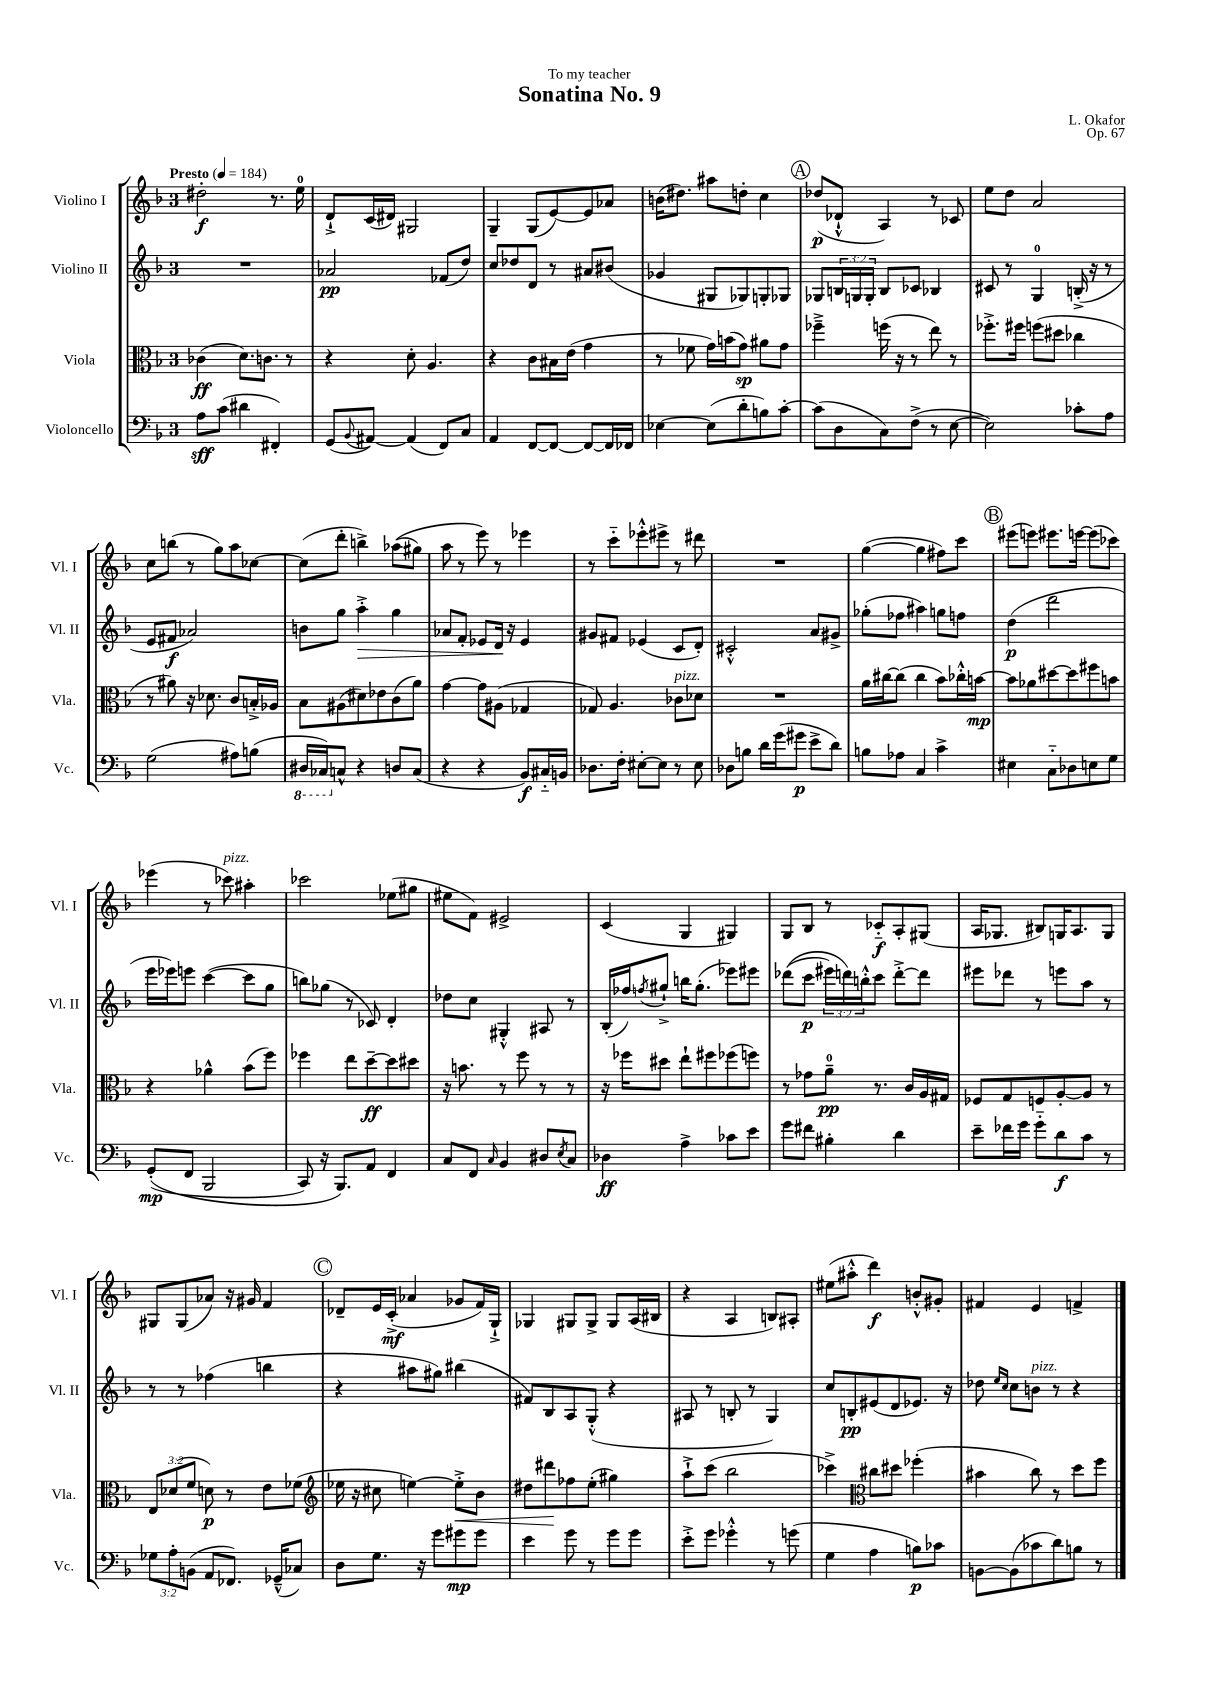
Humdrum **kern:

**kern	**kern	**kern	**kern
*staff4	*staff3	*staff2	*staff1
*clefF4	*clefC3	*clefG2	*clefG2
*k[b-]	*k[b-]	*k[b-]	*k[b-]
*M3/4	*M3/4	*M3/4	*M3/4
*MM184	*MM184	*MM184	*MM184
8A	(4c-	2.r	2dd#'
(8c	.	.	.
4d#	8.d)	.	.
.	8.c	.	.
4FF#')	.	.	8.r
.	8r	.	.
.	.	.	16ee
=	=	=	=
(8GG	4r	2a-	8d`^
8qqBB-	.	.	.
[8AA#)	.	.	(16c
.	.	.	16d#)
(4AA#]	8d'	.	2G#
.	4.A	.	.
8FF)	.	(8f-	.
8C	.	8dd)	.
=	=	=	=
4AA	4r	8cc	4G~
.	.	8dd-	.
[8FF	8c	8d	(8G
8FF_	16B#	8r	[8e)
.	(16e	.	.
8FF_	4g	8a#	8e]
16FF]	.	(8b#	8a-
16FF-	.	.	.
=	=	=	=
[4E-	8r	4g-	(16b
.	.	.	8.dd#)
.	8f-	.	.
(8E-]	16g)	8G#	8aa#
.	(16b	.	.
8d'	8g)	8G-)	8dd'
8B)	8a#	8G'	4cc
[8c'	8g	8G-	.
=	=	=	=
(8c]	4ff-~^	8G-	(8dd-
8D	.	24B	8d-`^^
.	.	24G	.
.	.	24G'	.
8C)	(16ff	8B	4A)
.	16r	.	.
(8F^	8r	8c-	.
8r	8ee)	4B-	8r
[8E	8r	.	8c-
=	=	=	=
2E])	8.ff-'^	8c#	8ee
.	.	8r	8dd
.	16ff#	.	.
.	(8ff	4G	2a
.	8dd#	.	.
8c-'	4cc-	(16B'^	.
.	.	16r	.
8A	.	8r	.
=	=	=	=
(2G	8r	8e	8cc
.	8a#)	8f#	(8bb
.	16r	2a-)	8r
.	8.d-	.	.
.	.	.	8gg)
8A#)	8c	.	8aa
(8B	16B'^	.	[8cc-
.	16A-	.	.
=	=	=	=
16DD#	8B-	8b	(8cc-]
16CC-)	.	.	.
8C^^	(8A#	8gg	8ddd'
4r	8d#)	4aa'^	4bb^)
.	8e-	.	.
8D	(8c	4gg	&((8aa-
(8C	8a)	.	8gg#)
=	=	=	=
4r	[4g	8a-	8aa
.	.	8f'	8r
4r	8g]	8e-	8eee&)
.	(8A#	16d	8r
.	.	16r	.
8BB-)	4G-	4e-	4eee-
16C#'~	.	.	.
16BB	.	.	.
=	=	=	=
8.D-	8G-)	8g#	8r
.	4.A	8f#	8ccc'~
16F'	.	.	.
[8E#'	.	(4e-	8eee-'^^
8E#]	.	.	8eee#^
8r	8c-	8c	8r
8E#	8d-	8d')	8ddd#
=	=	=	=
8D-	2.r	2c#'^^	2.r
8B	.	.	.
16d	.	.	.
(16g	.	.	.
8g#	.	.	.
8e^	.	8a	.
8d)	.	8g#^	.
=	=	=	=
8B	16a	(8gg-'	([4gg
.	[16cc#	.	.
8A-	(8cc#]	8ff-	.
4C	4cc#	4aa#)	4gg]
4c^	8b-)	8gg	8ff#)
.	16cc-'^^	8ff	8ccc
.	[16b	.	.
=	=	=	=
4E#	8b]	(4dd	(8eee#
.	8a-	.	8eee)
8C'~	[8dd#	2ddd	8.eee#
8D-	8dd#]	.	.
.	.	.	[16eee
8E	8ff#	.	(8eee]
8G	8b	.	8ccc-)
=	=	=	=
&((8GG'	4r	16eee	(4eee-
.	.	16eee-)	.
8FF	.	8eee	.
2BBB-	4a-^^	([4ccc	8r
.	.	.	8ccc-)
.	(8b-	8ccc]	4aa#'
.	8ff)	8gg	.
=	=	=	=
8CC)	4ff-	8bb)	2ccc-
16r	.	(8gg-	.
8.BBB-&)	.	.	.
.	8ee	8r	.
8AA	[8dd~	8c-)	.
4FF	8dd]	4d'	(8ee-
.	8dd#	.	8gg#
=	=	=	=
8C	16r	8dd-	8ee#
.	8.b	.	.
8FF	.	8cc	8f)
16qqC	.	.	.
4BB-	8r	4G#'^^	2e#^
.	8ff	.	.
8D#	8r	8A#	.
8qE	.	.	.
8C	8r	8r	.
=	=	=	=
4D-	16r	(16B-'	(4c
.	16ff-	16ff-)	.
.	.	8qff	.
.	8dd#	8gg#`^	.
4A^	8ee`	16bb	4G
.	.	(8.gg#'	.
.	8ff#	.	.
8c-	(8ff-	8eee-)	4G#)
8e	8ff)	8eee#	.
=	=	=	=
8g	8r	&((8ddd-	8G
8f#	8g-	8ccc	8B-
4B#'	8a~	24eee#)	8r
.	.	24ddd&)	.
.	.	24bb'^^	.
.	8.r	8ccc	8c-'~
4d	.	[8ddd'^	8A'
.	16c	.	.
.	16A	8ddd]	(8G#
.	16G#	.	.
=	=	=	=
8e~	8F-	8eee#	16A
.	.	.	8.G-
16f-	8G	8ddd-	.
16g	.	.	.
8g'~	8F	8r	8B#)
8d	[8A'	8eee	16G
.	.	.	8.A
8c	8A]	8aa	.
8r	8r	8r	8G
=	=	=	=
12G-	12E	8r	8G#
12A'	(12d-	.	.
.	.	8r	(8G#
(12BB	12f	.	.
8AA	8d)	(4ff-	8a-)
8.FF-)	8r	.	16r
.	.	.	16g#
.	8e	4bb	4f
(16GG-~^^	.	.	.
8C-)	(8f-	.	.
=	=	=	=
*	*clefG2	*	*
8D	16ee-	4r	8d-~
.	16r	.	.
8.G	8cc#	.	16e
.	.	.	(16c'^
.	[4ee)	8aa#	4a-
16r	.	.	.
8g	.	8gg#)	.
8g#	8ee'^]	(4bb#	8g-
8g#	8b-	.	16f)
.	.	.	16G`^
=	=	=	=
4e	8dd#	8f#)	4G-
.	8ddd#	8B-	.
8g	8ff-	8A	8G#
8r	(8ee'	(8G'^^	8G#^
8g	4gg#)	4r	8G#
8g	.	.	(16A
.	.	.	16B#
=	=	=	=
8e'^	8aa`^	8A#	4r
8g	(8ccc	8r	.
4g-'^^	2bb-	8B'	4A
.	.	8r	.
8r	.	4G)	8B)
(8g	.	.	8A#'
=	=	=	=
4G	4ccc-^)	8cc	(8ee#
.	.	8B'	8aa#'^^
*	*clefC3	*	*
4A	8cc#	(8e#	4ddd)
.	8dd#	8d	.
8B)	(4ff-'	8.e-)	8b'^^
8c-	.	.	8g#'
.	.	16r	.
=	=	=	=
[8BB	4b#	8dd-	4f#
.	.	16qqee	.
.	.	16qqcc	.
(8BB]	.	8cc	.
8c-	8cc)	8b	4e
8d)	8r	8r	.
8B	8dd	4r	4f^
8r	8ff	.	.
==	==	==	==
*-	*-	*-	*-
